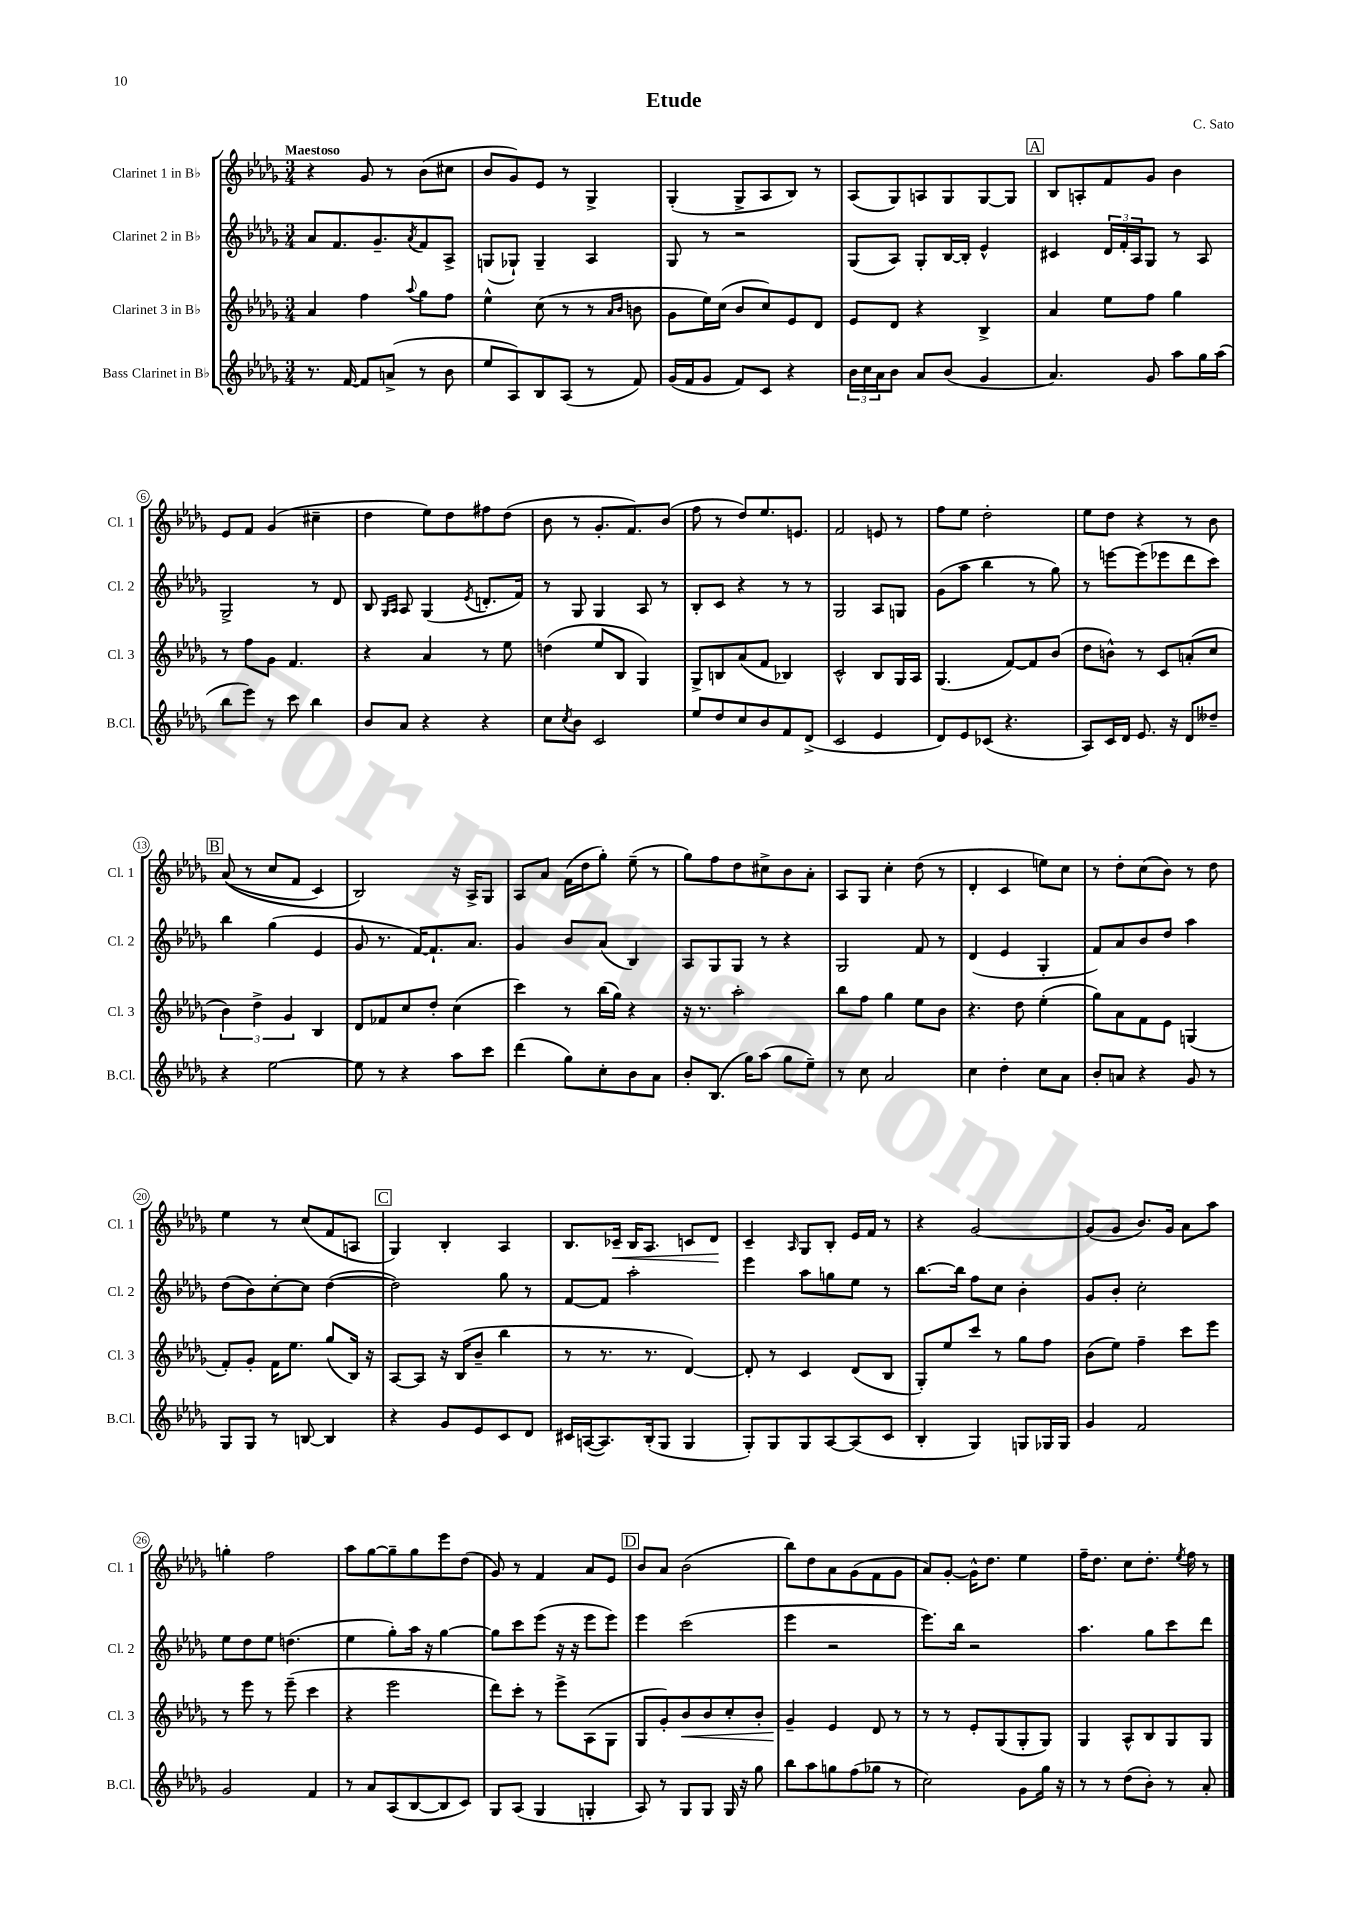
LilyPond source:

\header { title = "Etude" composer = "C. Sato" }
<<
\new StaffGroup <<
\new Staff = "s0" \with { instrumentName = "Clarinet 1 in Bb" shortInstrumentName = "Cl. 1" } {
    \clef treble \key des \major \numericTimeSignature \time 3/4 \tempo "Maestoso"
    r4 ges'8 r8 bes'8( cis''8 |
    bes'8 ges'8) ees'8 r8 ges4-> |
    ges4-.( ges8-> aes8 bes8) r8 |
    aes8( ges8) a8 ges8 ges8~ ges8 |
    \mark \markup { \box "A" } bes8 a8-. f'8 ges'8 bes'4 |
    ees'8 f'8 ges'4( cis''4-- |
    des''4 ees''8) des''8 fis''8 des''8( |
    bes'8 r8 ges'8.-. f'8.) bes'8( |
    f''8 r8 des''8) ees''8. e'8. |
    f'2 e'8 r8 |
    f''8 ees''8 des''2-. |
    ees''8 des''8 r4 r8 bes'8 |
    \mark \markup { \box "B" } aes'8(\( r8 c''8 f'8 c'4) |
    bes2\) r16 aes16-> ges8 |
    aes8 aes'8 f'16( des''16 ges''8-.) ees''8--( r8 |
    ges''8) f''8 des''8 cis''8-> bes'8 aes'8-. |
    aes8 ges8 c''4-. des''8( r8 |
    des'4-. c'4 e''8) c''8 |
    r8 des''8-. c''8( bes'8) r8 des''8 |
    ees''4 r8 c''8( f'8 a8 |
    \mark \markup { \box "C" } ges4) bes4-. aes4 |
    bes8. ces'16--\< bes16 aes8. c'8 des'8\! |
    c'4-- \grace { aes16 } ges8 bes8-. ees'16 f'16 r8 |
    r4 ges'2~ |
    ges'8( ges'8 bes'8.) ges'16 aes'8 aes''8 |
    g''4-. f''2 |
    aes''8 ges''8~ ges''8-- ges''8 ees'''8 des''8( |
    ges'8) r8 f'4 aes'8 ees'8 |
    \mark \markup { \box "D" } bes'8 aes'8 bes'2( |
    bes''8) des''8 aes'8 ges'8( f'8 ges'8 |
    aes'8) ges'8~-. ges'16-^ des''8. ees''4 |
    f''16-- des''8. c''8 des''8.-. \acciaccatura { ees''8 } f''16 r8 \bar "|." |
}
\new Staff = "s1" \with { instrumentName = "Clarinet 2 in Bb" shortInstrumentName = "Cl. 2" } {
    \clef treble \key des \major \numericTimeSignature \time 3/4
    aes'8 f'8. ges'8.-- \acciaccatura { aes'8 } f'8 aes8-> |
    g8( ges8-!) ges4-- aes4 |
    ges8 r8 r2 |
    ges8( aes8) ges8-. bes16~ bes16-. ees'4-^ |
    \mark \markup { \box "A" } cis'4 \tuplet 3/2 { des'16 f'16-. aes16 } ges8 r8 aes8 |
    ges2-> r8 des'8 |
    bes8 \grace { ges16 aes16 } aes8 ges4( \acciaccatura { ees'8 } d'8.-. f'16) |
    r8 ges8 ges4 aes8 r8 |
    bes8-. c'8 r4 r8 r8 |
    ges2 aes8 g8 |
    ges'8( aes''8 bes''4 r8 ges''8) |
    r8 e'''8~ e'''8( ees'''8 des'''8 c'''8) |
    \mark \markup { \box "B" } bes''4 ges''4( ees'4 |
    ges'8 r8. f'16~) f'8.-! aes'8. |
    ges'4 bes'8 aes'8( bes4) |
    aes8 ges8 ges8 r8 r4 |
    ges2 f'8 r8 |
    des'4( ees'4 ges4-. |
    f'8) aes'8 bes'8 des''8 aes''4 |
    des''8( bes'8) c''8~-. c''8 des''4~( |
    \mark \markup { \box "C" } des''2) ges''8 r8 |
    f'8~ f'8 aes''2-. |
    ees'''4 aes''8 g''8 ees''8 r8 |
    bes''8.~ bes''16 f''8 c''8 bes'4-. |
    ges'8 bes'8-. c''2-. |
    ees''8 des''8 ees''8 d''4.( |
    ees''4 ges''8-.) aes''16 r16 ges''4~ |
    ges''8 c'''8 ees'''8( r16 r16 ees'''8 ees'''8) |
    \mark \markup { \box "D" } ees'''4 c'''2( |
    ees'''4 r2 |
    ees'''8.) bes''16 r2 |
    aes''4. ges''8 c'''8 des'''8 \bar "|." |
}
\new Staff = "s2" \with { instrumentName = "Clarinet 3 in Bb" shortInstrumentName = "Cl. 3" } {
    \clef treble \key des \major \numericTimeSignature \time 3/4
    aes'4 f''4 \appoggiatura { aes''8 } ges''8 f''8 |
    ees''4-^ c''8( r8 r8 \grace { aes'16 bes'16 } b'8 |
    ges'8 ees''16) c''16( bes'8 c''8) ees'8 des'8 |
    ees'8 des'8 r4 bes4-> |
    \mark \markup { \box "A" } aes'4 ees''8 f''8 ges''4 |
    r8 f''8 ges'8 f'4. |
    r4 aes'4 r8 ees''8 |
    d''4( ees''8 bes8 ges4) |
    ges8-> b8 aes'8( f'8 bes4) |
    c'2-^ bes8 ges16 aes16 |
    ges4.( f'8~) f'8 bes'8( |
    des''8 b'8-^) r8 c'8 a'8-.( c''8 |
    \mark \markup { \box "B" } \tuplet 3/2 { bes'4) des''4-> ges'4 } bes4 |
    des'8 fes'8 c''8 des''8-. c''4( |
    c'''4) r8 bes''16( ges''16) r4 |
    r16 r8. aes''2-. |
    bes''8 f''8 ges''4 ees''8 bes'8 |
    r4. des''8 ees''4-.( |
    ges''8) aes'8 f'8 ees'8 g4( |
    f'8-.) ges'8-. f'16 ees''8. ges''8( bes16) r16 |
    \mark \markup { \box "C" } aes8~ aes8 r16 bes16( bes'8-- bes''4 |
    r8 r8. r8. des'4~) |
    des'8-. r8 c'4 des'8( bes8 |
    ges8-.) ees''8 c'''8 r8 ges''8 f''8 |
    bes'8( ees''8) f''4-- c'''8 ees'''8 |
    r8 ees'''8 r8 ees'''8--( c'''4 |
    r4 ees'''2 |
    des'''8) c'''8-. r8 ees'''8-> aes8( ges8 |
    \mark \markup { \box "D" } ges8 ges'8-.) bes'8\< bes'8 c''8-. bes'8-. |
    ges'4--\! ees'4 des'8 r8 |
    r8 r8 ees'8-. ges8( ges8-. ges8) |
    ges4 aes8-^ bes8 ges8 ges8 \bar "|." |
}
\new Staff = "s3" \with { instrumentName = "Bass Clarinet in Bb" shortInstrumentName = "B.Cl." } {
    \clef treble \key des \major \numericTimeSignature \time 3/4
    r8. f'16~ f'8 a'8->( r8 bes'8 |
    ees''8 aes8) bes8 aes8( r8 f'8) |
    ges'16( f'16 ges'8 f'8) c'8 r4 |
    \tuplet 3/2 { bes'16 c''16 aes'16 } bes'8 aes'8 bes'8( ges'4 |
    \mark \markup { \box "A" } aes'4.) ges'8 aes''8 ges''16 aes''16( |
    bes''8 ees'''8) r8 c'''8 bes''4 |
    bes'8 aes'8 r4 r4 |
    c''8 \acciaccatura { c''8 } bes'8 c'2 |
    ees''8 des''8 c''8 bes'8 f'8 des'8->( |
    c'2 ees'4 |
    des'8) ees'8 ces'8( r4. |
    aes8) c'16 des'16 ees'8. r16 des'8 deses''8-- |
    \mark \markup { \box "B" } r4 ees''2~ |
    ees''8 r8 r4 aes''8 c'''8 |
    des'''4( ges''8) c''8-. bes'8 aes'8 |
    bes'8-. bes8.( ges''16) aes''8( ges''8 ees''8--) |
    r8 c''8 aes'2 |
    c''4 des''4-. c''8 aes'8 |
    bes'8-. a'8 r4 ges'8 r8 |
    ges8 ges8 r8 b8~ b4 |
    \mark \markup { \box "C" } r4 ges'8 ees'8 c'8 des'8 |
    cis'16 a16~( a8.) bes16-.( ges8 ges4 |
    ges8-.) ges8 ges8 aes8~ aes8( c'8 |
    bes4-. ges4) g8 ges16 ges16 |
    ges'4 f'2 |
    ges'2 f'4 |
    r8 aes'8 aes8( bes8~ bes8 c'8) |
    ges8 aes8( ges4 g4-. |
    \mark \markup { \box "D" } aes8) r8 ges8 ges8 ges16 r16 ges''8 |
    bes''8 aes''8 g''8 f''8( ges''8 r8 |
    c''2) ges'8 ges''16 r16 |
    r8 r8 des''8( bes'8-.) r8 aes'8-. \bar "|." |
}
>>
>>
\layout { \context { \Score \override BarNumber.stencil = #(make-stencil-circler 0.1 0.3 ly:text-interface::print) } }
